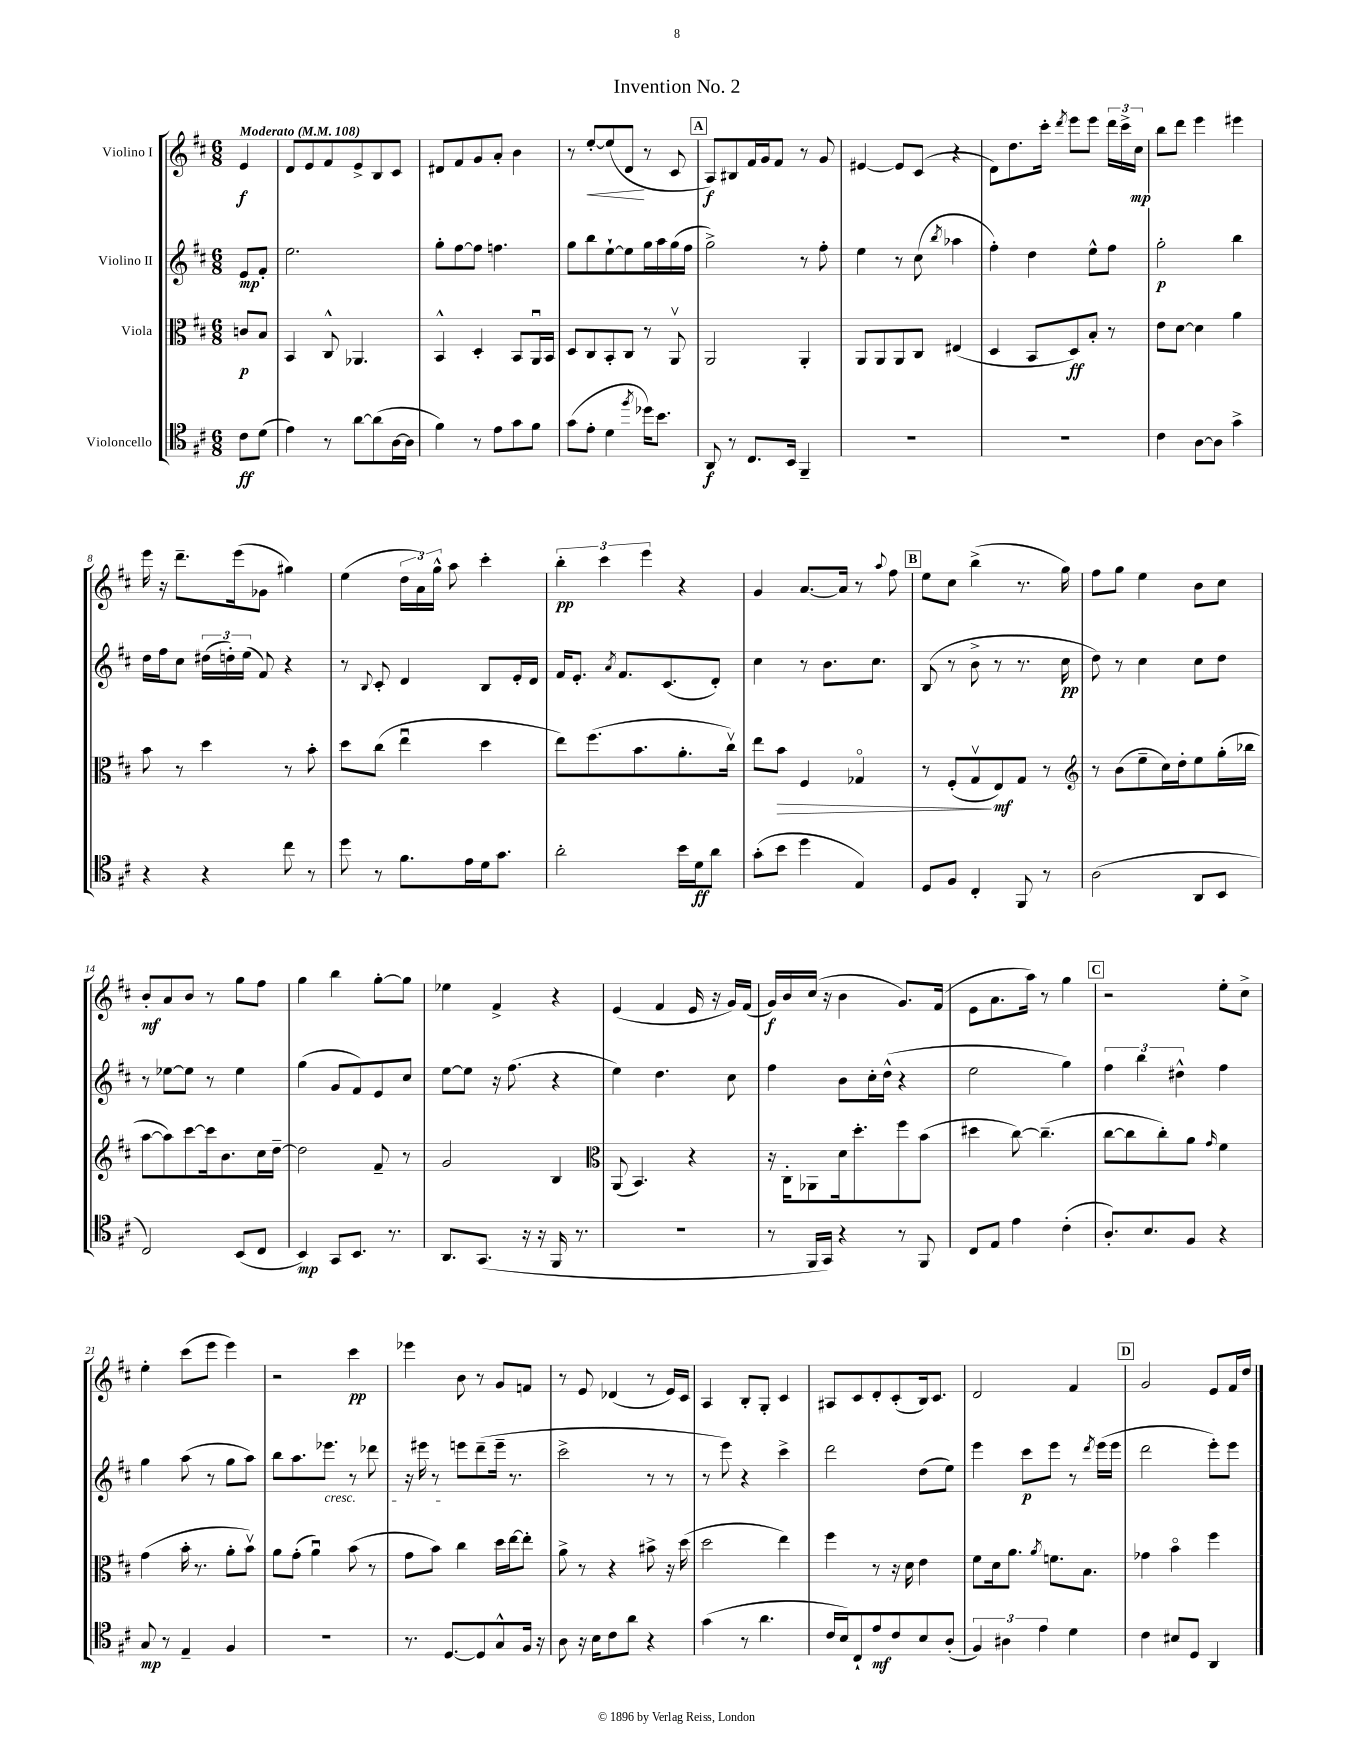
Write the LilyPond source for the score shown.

\header { title = "Invention No. 2" }
<<
\new StaffGroup <<
\new Staff = "s0" \with { instrumentName = "Violino I" } {
    \clef treble \key d \major \numericTimeSignature \time 6/8 \partial 4 \tempo "Moderato" 4 = 108
    \autoBeamOff e'4\f |
    d'8[ e'8 fis'8 e'8-> b8 cis'8] |
    dis'8[ fis'8 g'8 a'8]-. b'4 |
    r8 e''8[~-.\< e''8( d'8]\! r8 cis'8 |
    \mark \markup { \box "A" } a8[\f) bis8 fis'16 g'16 fis'8] r8 g'8 |
    eis'4~ eis'8[ cis'8]( r4 |
    d'8[) d''8. cis'''16]-. \acciaccatura { d'''8 } e'''8[ e'''8] \tuplet 3/2 { d'''16[ cis'''16-> cis''16]\mp } |
    b''8[ d'''8] e'''4 eis'''4 |
    e'''16 r16 d'''8.[-- e'''16( ges'8] gis''4) |
    e''4( \tuplet 3/2 { d''16[ a'16) g''16]-^ } a''8 cis'''4-. |
    \tuplet 3/2 { b''4-.\pp cis'''4 e'''4 } r4 |
    g'4 a'8.[~ a'16] r8 \appoggiatura { a''8 } fis''8 |
    \mark \markup { \box "B" } e''8[ cis''8] b''4->( r8. g''16) |
    fis''8[ g''8] e''4 b'8[ cis''8] |
    b'8[-.\mf a'8 b'8] r8 g''8[ fis''8] |
    g''4 b''4 g''8[~-. g''8] |
    ees''4 fis'4-> r4 |
    e'4( fis'4 e'16 r16 g'16[) fis'16]( |
    g'16[\f) b'16 cis''16]( r16 b'4 g'8.[) fis'16]( |
    e'8[ a'8. a''16]) r8 g''4 |
    \mark \markup { \box "C" } r2 e''8[-. cis''8]-> |
    e''4-. cis'''8[( e'''8] e'''4) |
    r2 cis'''4\pp |
    ees'''4 b'8 r8 g'8[ f'8] |
    r8 e'8 des'4( r8 e'16[) cis'16] |
    a4 b8[-. g8]-. cis'4 |
    ais8[ cis'8 d'8-. cis'8-.( b16) cis'8.] |
    d'2 fis'4 |
    \mark \markup { \box "D" } g'2 e'8[ fis'16 d''16] \bar "|." |
}
\new Staff = "s1" \with { instrumentName = "Violino II" } {
    \clef treble \key d \major \numericTimeSignature \time 6/8 \partial 4
    \autoBeamOff e'8[\mp fis'8]-. |
    e''2. |
    g''8[-. fis''8~ fis''8] f''4. |
    g''8[ b''8 e''8~-! e''8 g''16 a''16 g''16( fis''16] |
    \mark \markup { \box "A" } g''2->) r8 fis''8-. |
    e''4 r8 cis''8( \acciaccatura { b''8 } aes''4 |
    fis''4-.) d''4 e''8[-^ fis''8] |
    g''2-.\p b''4 |
    d''16[ fis''16 cis''8] \tuplet 3/2 { dis''16[( d''16-.) e''16]( } fis'8) r4 |
    r8 \appoggiatura { b8 } cis'8-. d'4 b8[ e'16-. d'16] |
    fis'16[ e'8.]-. \acciaccatura { a'8 } fis'8.[ cis'8.( d'8]-.) |
    cis''4 r8 b'8.[ cis''8.] |
    \mark \markup { \box "B" } b8( r8 b'8-> r8 r8. cis''16\pp |
    d''8) r8 cis''4 cis''8[ d''8] |
    r8 ees''8[~ ees''8] r8 ees''4 |
    g''4( g'8[ fis'8) e'8 cis''8] |
    e''8[~ e''8] r16 fis''8.( r4 |
    e''4) d''4. cis''8 |
    fis''4 b'8[ cis''16-. d''16]-^( r4 |
    e''2 g''4) |
    \mark \markup { \box "C" } \tuplet 3/2 { fis''4 b''4 dis''4-^ } fis''4 |
    g''4 a''8( r8 g''8[ a''8]) |
    b''8[ a''8. ees'''8.]\cresc r8 des'''8 |
    r16 eis'''16 r8 e'''8[\! d'''8--( e'''16]-- r8. |
    cis'''2-> r8 r8 |
    r8 e'''8) r4 cis'''4-> |
    d'''2 d''8[( e''8]) |
    e'''4 cis'''8[\p e'''8] r8 \acciaccatura { d'''8 } e'''16[( e'''16] |
    \mark \markup { \box "D" } d'''2 e'''8[-.) e'''8] \bar "|." |
}
\new Staff = "s2" \with { instrumentName = "Viola" } {
    \clef alto \key d \major \numericTimeSignature \time 6/8 \partial 4
    \autoBeamOff c'8[\p b8] |
    b,4 cis8-^ aes,4. |
    b,4-^ d4-. b,8[ a,16\downbow b,16] |
    d8[ cis8 b,8-. cis8] r8 a,8\upbow |
    \mark \markup { \box "A" } a,2 a,4-. |
    a,8[ a,8 a,8 cis8] eis4( |
    d4 b,8[ d8\ff) b8]-. r8 |
    e'8[ d'8]~ d'4 a'4 |
    b'8 r8 d''4 r8 b'8-. |
    d''8[ cis''8]( e''4\downbow d''4 |
    e''8[) fis''8.( b'8. a'8.-. cis''16]\upbow) |
    e''8[ b'8]\> fis4 ges4\flageolet |
    \mark \markup { \box "B" } r8 fis8[-.( g8\upbow\! e8\mf) g8] r8 |
    \clef treble r8 b'8[( e''8-- cis''16) d''16-. e''8 g''16-.( bes''16] |
    a''8[~ a''8) cis'''8~ cis'''16 b'8. cis''16 d''16]~-- |
    d''2 fis'8-- r8 |
    g'2 b4 |
    \clef alto a,8( b,4.) r4 |
    r16 cis16[-. aes,8 d'16 d''8.-. fis''8 b'8]( |
    dis''4 cis''8~) cis''4.--( |
    \mark \markup { \box "C" } cis''8[~ cis''8 cis''8-.) a'8] \grace { g'16 } fis'4 |
    g'4( b'16-. r8. a'8[-. b'8]\upbow) |
    a'8[ g'8]-.( a'4\downbow) b'8( r8 |
    g'8[ b'8]) cis''4 d''16[ e''16~ e''8]-. |
    a'8-> r8 r4 bis'8-> r16 d''16( |
    d''2 e''4) |
    fis''4 r8 r16 d'16 e'4 |
    fis'8[ d'16 a'8.] \acciaccatura { a'8 } f'8.[ b8.] |
    \mark \markup { \box "D" } ges'4 b'4\flageolet fis''4 \bar "|." |
}
\new Staff = "s3" \with { instrumentName = "Violoncello" } {
    \clef tenor \key d \major \numericTimeSignature \time 6/8 \partial 4
    \autoBeamOff cis'8[\ff d'8]( |
    e'4) r8 a'8[~ a'8( a16~ a16] |
    fis'4) r8 e'8[ g'8 fis'8] |
    g'8[( e'8]-. d'4 \acciaccatura { fis''8 } des''16[) b'8.] |
    \mark \markup { \box "A" } a,8\f r8 cis8.[ b,16] fis,4-- |
    R2. |
    R2. |
    cis'4 a8[~ a8] g'4-> |
    r4 r4 cis''8 r8 |
    d''8 r8 fis'8.[ e'16 d'16 g'8.] |
    a'2-. b'16[ d'16\ff a'8] |
    g'8[-.( b'8] d''4 e4) |
    \mark \markup { \box "B" } d8[ fis8] cis4-. fis,8 r8 |
    a2( a,8[ b,8] |
    cis2) b,8[( cis8] |
    b,4\mp) g,8[ b,8.] r8. |
    a,8.[ g,8.]( r16 r16 fis,16 r8. |
    R2. |
    r8 fis,16[ g,16]) r4 r8 fis,8 |
    cis8[ e8] e'4 cis'4-.( |
    \mark \markup { \box "C" } a8.[-.) b8. fis8] r4 |
    g8\mp r8 e4-- fis4 |
    R2. |
    r8. d8.[~ d8 g8-^ fis16] r16 |
    a8 r16 b16[ cis'8 a'8] r4 |
    g'4( r8 a'4. |
    cis'16[ b16) cis8-! e'8\mf cis'8 b8 a8]-.( |
    \tuplet 3/2 { fis4) ais4 e'4 } d'4 |
    \mark \markup { \box "D" } cis'4 bis8[ d8] a,4 \bar "|." |
}
>>
>>
